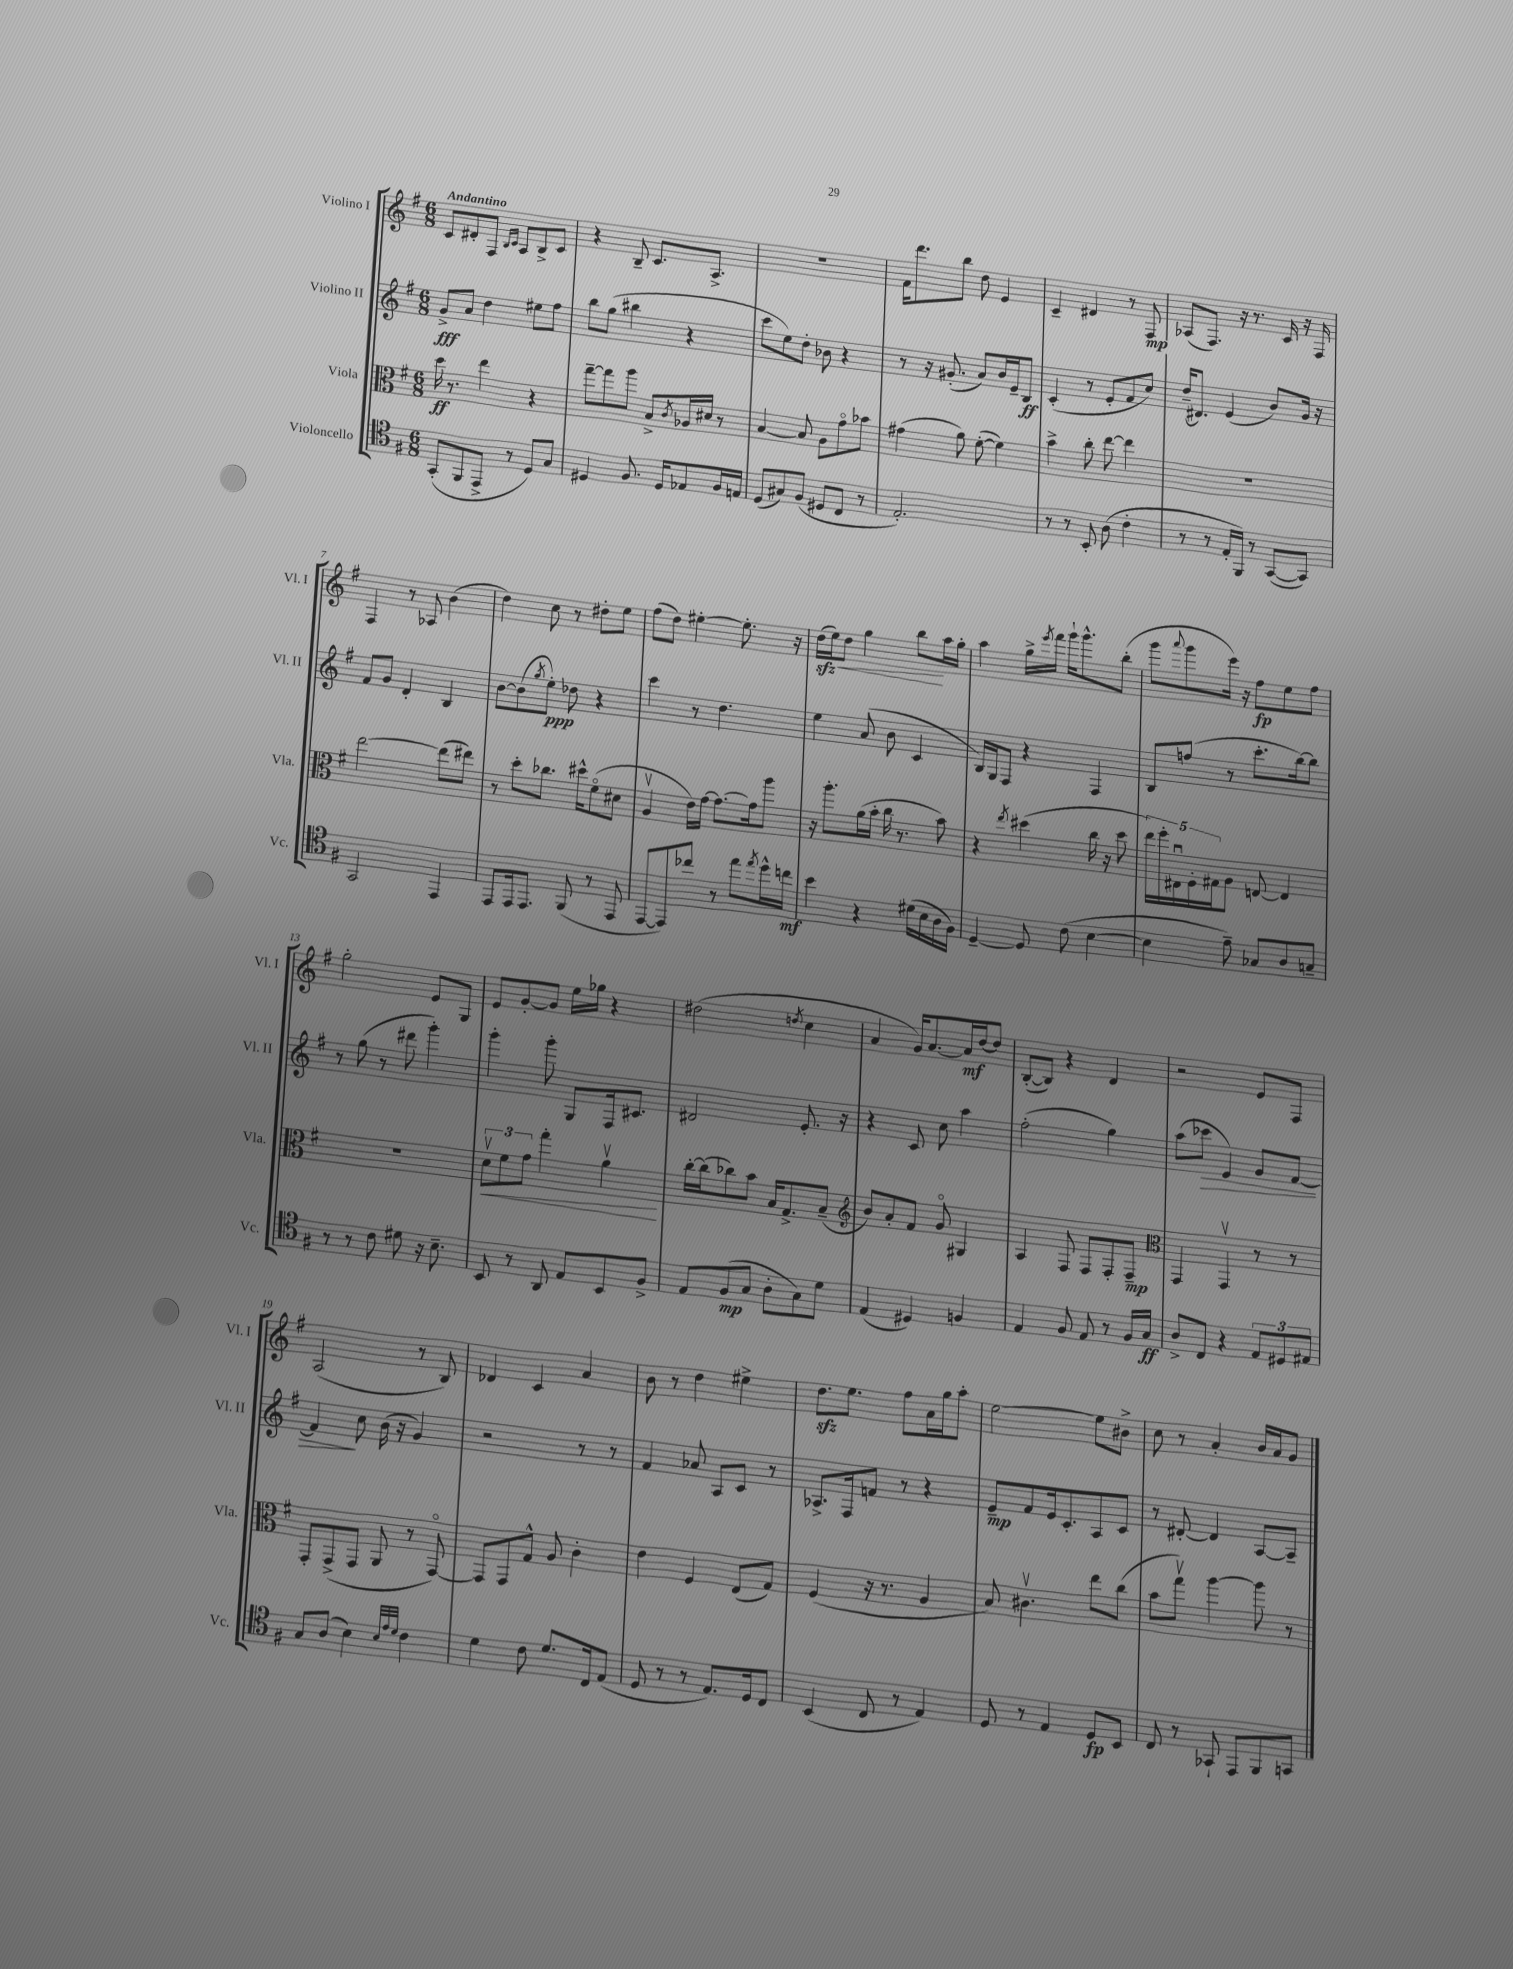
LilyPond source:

<<
\new StaffGroup <<
\new Staff = "s0" \with { instrumentName = "Violino I" shortInstrumentName = "Vl. I" } {
    \clef treble \key g \major \numericTimeSignature \time 6/8 \tempo "Andantino"
    c'8 dis'8-. fis8 \grace { b16 c'16 } a8 b8-> c'8 |
    r4 b8-- c'8. a8.-> |
    R2. |
    fis'16 d'''8. b''8 d''8 e'4 |
    c'4-- dis'4 r8 fis8\mp |
    aes8( fis8.) r16 r8. c'16 r16 fis16 |
    fis4 r8 aes8 b'4( |
    d''4) c''8 r8 dis''8-. e''8 |
    fis''8( d''8) eis''4~-. eis''8.-. r16 |
    d''16\sfz\<( e''16) d''8 g''4 b''8\! a''16 g''16-. |
    a''4 g''16-> \acciaccatura { e'''8 } fis'''16 g'''16-! g'''8.-^ b''8-.( |
    g'''8 \appoggiatura { a'''8 } g'''8 e'''16) r16 fis''8\fp e''8 fis''8 |
    g''2-. e'8 g8 |
    e'8 g'8~-. g'8 e''16 ges''16 r4 |
    dis''2( \acciaccatura { d''8 } c''4 |
    a'4 g'16) a'8.~ a'16\mf d''16~ d''8 |
    b8~-.( b8) r4 d'4 |
    r2 e'8 fis8 |
    a2( r8 b8) |
    des'4 c'4 a'4 |
    b'8 r8 d''4 eis''4-> |
    d''8.\sfz e''8. fis''8 a'16 g''16 a''8-. |
    e''2~ e''8 bis'8-> |
    c''8 r8 a'4-. b'16 a'16 g'8 \bar "|." |
}
\new Staff = "s1" \with { instrumentName = "Violino II" shortInstrumentName = "Vl. II" } {
    \clef treble \key g \major \numericTimeSignature \time 6/8
    g'8->\fff a'8 d''4 eis''8 fis''8 |
    b''8 g''8( bis''4 r4 |
    c'''8 e''8) d''8-. bes'8 r4 |
    r8 r16 gis'8.-.( a'8) b'16 e'16-- b8\ff |
    c'4-.( r8 e'8-. fis'8 c''8) |
    d''16--( dis'8.) e'4( b'8) g'16 r16 |
    fis'8 g'8 d'4-. b4 |
    b'8~ b'8( \acciaccatura { g''8 } e''8-.\ppp) des''8 r4 |
    c'''4 r8 d''4. |
    e''4 a'8( b'8 c'4 |
    b16) g16 fis8 r4 fis4 |
    b8 f''8( r8 c'''8.-. b''16~) b''8 |
    r8 g''8( r8 dis'''8 g'''4-.) |
    g'''4-. g'''8-. g8 fis16 cis'8. |
    dis'2 e'8.-. r16 |
    r4 c'8 c''8 a''4 |
    fis''2-.( g''4) |
    a''8( ces'''8\> e'4) g'8 fis'8~ |
    fis'4\! c''8 b'16( r16 g'4) |
    r2 r8 r8 |
    fis'4 aes'8 a8 c'8 r8 |
    aes8.-> fis16 f'8 r8 r4 |
    e'8--\mp fis'8 e'16 c'8.-. a8 c'8 |
    r8 dis'8~-. dis'4 a8~ a8-- \bar "|." |
}
\new Staff = "s2" \with { instrumentName = "Viola" shortInstrumentName = "Vla." } {
    \clef alto \key g \major \numericTimeSignature \time 6/8
    d''16\ff r8. e''4 r4 |
    g''8~-- g''8 a''8 b8-> \acciaccatura { c'8 } aes16 dis'16 r8 |
    b4~ b8 a8 g'8\flageolet bes'8 |
    gis'4( a'8) fis'8~-.( fis'4) |
    b'4-> c''8-. e''8~ e''4 |
    R2. |
    e''2~ e''8( eis''8) |
    r8 d''8-. ces''8. dis''16-^ fis'8\flageolet( dis'8 |
    a4\upbow e'16) g'16~ g'8.~ g'16 a''8 |
    r16 a''8.-. a'16( b'16-. c''16 r8. b'8) |
    r4 \acciaccatura { e''8 } dis''4( c''16 r16 dis''8 |
    \tuplet 5/4 { e''16) fis''16-. eis16\downbow fis16-. gis16 } a8 e8~ e4 |
    R2. |
    \tuplet 3/2 { d'8\upbow\< fis'8 g'8 } g''4-. a'4\upbow\! |
    c''16~-. c''16( ces''8) b'8 b16 g8.-> b8--( |
    \clef treble b'8) a'8-. fis'8 g'8\flageolet gis4 |
    a4 fis8 fis8 fis8-. fis8--\mp |
    \clef alto g,4 g,4\upbow r8 r8 |
    g,8-. g,8->( g,8 a,8 r8 g,8~\flageolet) |
    g,8 g,8 g8-^ a8 c'4-. |
    e'4 fis4 e8( g8) |
    fis4( r16 r8. a4 |
    b8) cis'4.\upbow e''8 c''8( |
    b'8 g''8\upbow) a''4~ a''8 r8 \bar "|." |
}
\new Staff = "s3" \with { instrumentName = "Violoncello" shortInstrumentName = "Vc." } {
    \clef tenor \key g \major \numericTimeSignature \time 6/8
    g,8-.( fis,8 e,8-> r8 d8) g8 |
    dis4 fis8. dis16 ees8 fis16 e16 |
    d8( gis8) fis8( dis8 c8 r8 |
    e2.-.) |
    r8 r8 b,8-. a8( c'4-. |
    r8 r8 e16-. fis,16) r8 g,8~( g,8) |
    g,2 e,4 |
    e,8 e,16 e,8. fis,8( r8 e,8 |
    e,8~ e,8) ces''8 r8 e''8 \acciaccatura { e''8 } d''16-^ c''16\mf |
    b'4 r4 dis'16( b16 a16 fis16) |
    d4~-- d8 c'8( b4~ |
    b4 e'8--) ges8 a8 g8-- |
    r8 r8 c'8 dis'8 r16 b8.-- |
    b,8 r8 a,8 e8 b,8 fis8-> |
    e8 fis8\mp( g8 a8-. g8) d'8 |
    e4( dis4) f4 |
    e4 fis8 e8 r8 fis16 g16\ff |
    a8-> c8 r4 \tuplet 3/2 { e8 dis8 eis8 } |
    g8 a8( b4) \grace { b32 e'32 d'32 } c'4 |
    d'4 c'8 d'8. c16 e8( |
    d8 r8 r8 e8.) d16 c8 |
    b,4( c8 r8 e4) |
    d8 r8 e4 d8\fp b,8 |
    c8 r8 ges,8-! e,8 fis,8 g,8 \bar "|." |
}
>>
>>
